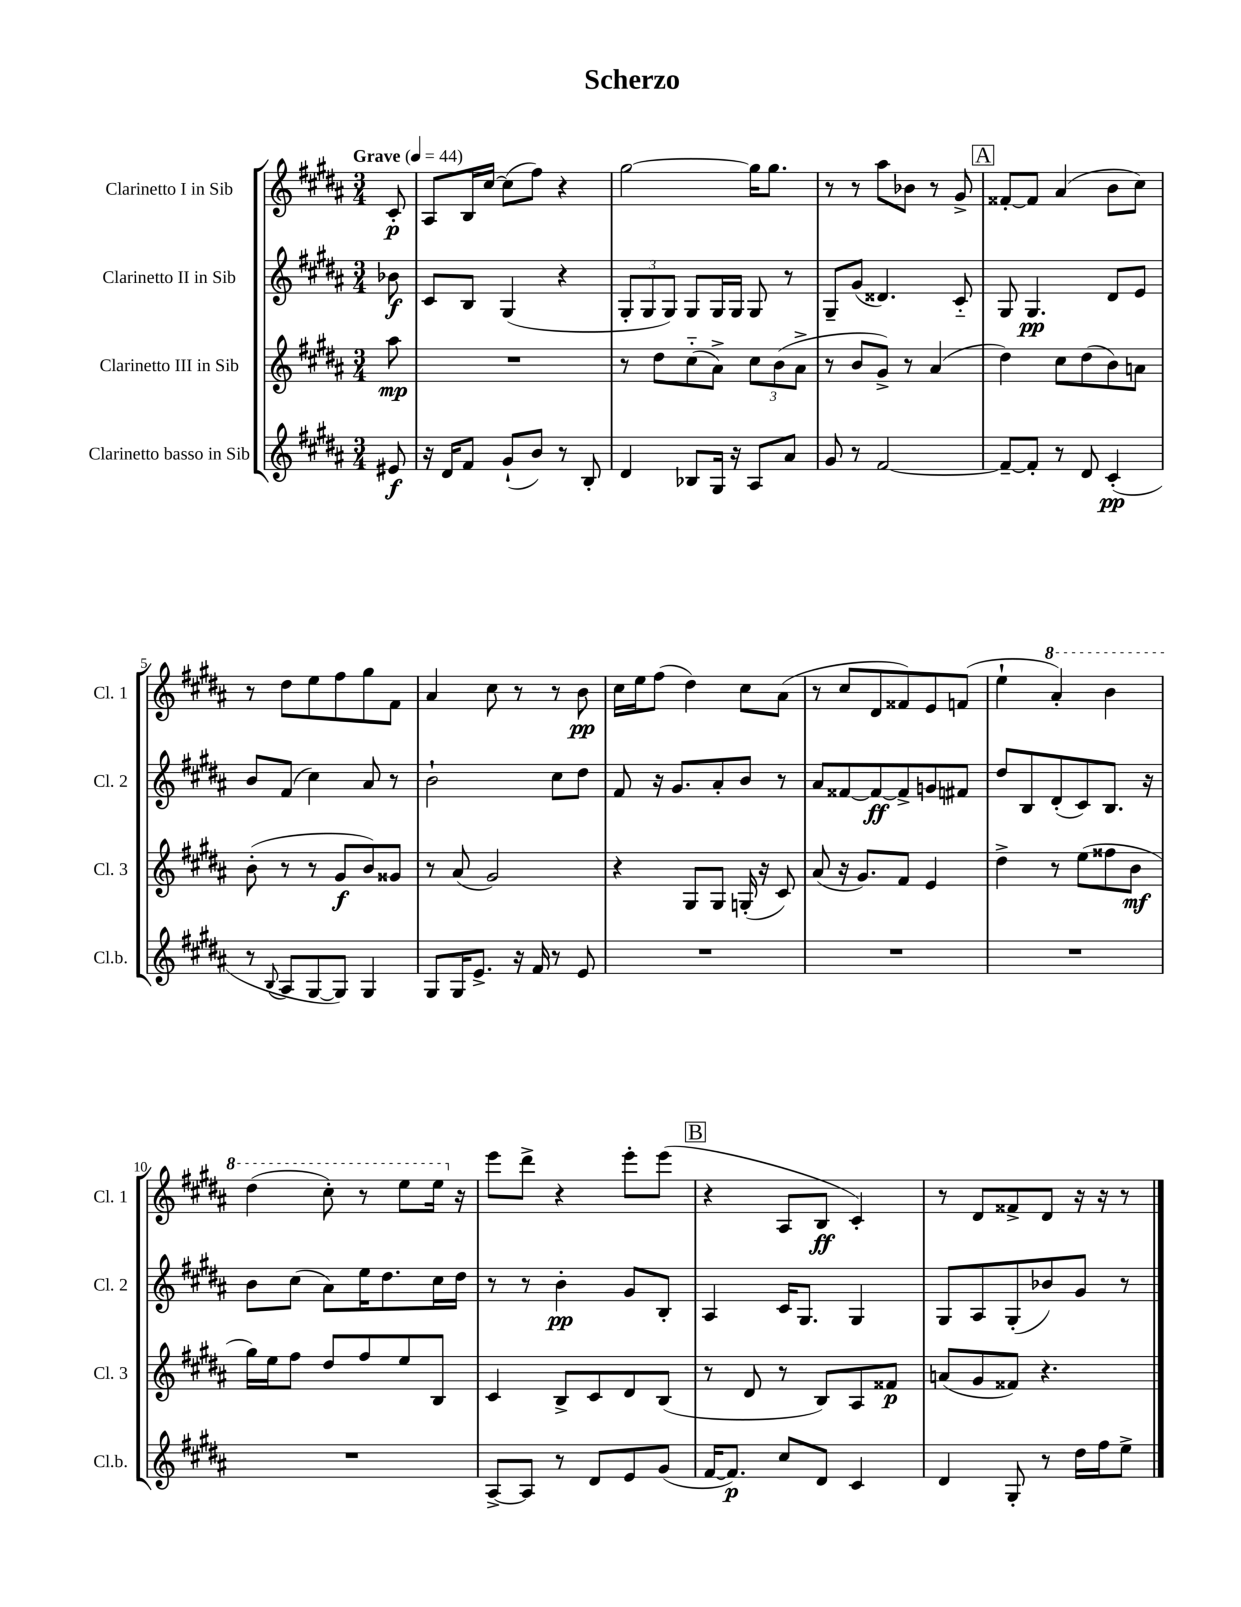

**kern	**kern	**kern	**kern
*staff4	*staff3	*staff2	*staff1
*clefG2	*clefG2	*clefG2	*clefG2
*k[f#c#g#d#a#]	*k[f#c#g#d#a#]	*k[f#c#g#d#a#]	*k[f#c#g#d#a#]
*M3/4	*M3/4	*M3/4	*M3/4
*MM44	*MM44	*MM44	*MM44
8e#	8aa#	8b-	8c#'
=	=	=	=
16r	2.r	8c#	8A#
16d#	.	.	.
8f#	.	8B	16B
.	.	.	[16cc#
(8g#`	.	(4G#	(8cc#]
8b)	.	.	8ff#)
8r	.	4r	4r
8B'	.	.	.
=	=	=	=
4d#	8r	12G#'	[2gg#
.	.	12G#	.
.	8dd#	.	.
.	.	12G#)	.
8B-	(8cc#'~	8G#	.
16G#	8a#^)	16G#	.
16r	.	16G#	.
8A#	12cc#	8G#	16gg#]
.	.	.	8.gg#
.	(12b	.	.
8a#	.	8r	.
.	12a#^	.	.
=	=	=	=
8g#	8r	8G#~	8r
8r	8b	(8g#	8r
[2f#	8g#^)	4.d##)	8aa#
.	8r	.	8b-
.	(4a#	.	8r
.	.	8c#'~	8g#^
=	=	=	=
8f#~_	4dd#)	8G#	[8f##'
8f#']	.	4.G#	8f##]
8r	8cc#	.	(4a#
8d#	(8dd#	.	.
(4c#'	8b)	8d#	8b
.	8a	8e	8cc#)
=	=	=	=
8r	(8b'	8b	8r
8qqB	.	.	.
8A#	8r	(8f#	8dd#
[8G#	8r	4cc#)	8ee
8G#])	8g#	.	8ff#
4G#	8b)	8a#	8gg#
.	8g##	8r	8f#
=	=	=	=
8G#	8r	2b`	4a#
16G#	(8a#	.	.
8.e^	.	.	.
.	2g#)	.	8cc#
16r	.	.	8r
16f#	.	.	.
8r	.	8cc#	8r
8e	.	8dd#	8b
=	=	=	=
2.r	4r	8f#	16cc#
.	.	.	16ee
.	.	16r	(8ff#
.	.	8.g#	.
.	8G#	.	4dd#)
.	8G#	8a#'	.
.	(16G'	8b	8cc#
.	16r	.	.
.	8c#)	8r	(8a#
=	=	=	=
2.r	(8a#	8a#	8r
.	16r	[8f##	8cc#
.	8.g#)	.	.
.	.	8f##_	8d#
.	8f#	8f##^]	8f##)
.	4e	8g	8e
.	.	8f#	(8f
=	=	=	=
2.r	4dd#^	8dd#	4ee`
.	.	8B	.
.	8r	(8d#'	4aa#')
.	(8ee	8c#)	.
.	8ff##	8.B	4bb
.	8b	.	.
.	.	16r	.
=	=	=	=
2.r	16gg#)	8b	(4ddd#
.	16ee	.	.
.	8ff#	(8cc#	.
.	8dd#	8a#)	8ccc#')
.	8ff#	16ee	8r
.	.	8.dd#	.
.	8ee	.	8eee
.	8B	16cc#	16eee
.	.	16dd#	16r
=	=	=	=
[8A#^	4c#	8r	8eee
8A#]	.	8r	8ddd#^
8r	8B^	4b'	4r
8d#	8c#	.	.
8e	8d#	8g#	8eee'
(8g#	(8B	8B'	(8eee
=	=	=	=
[16f#	8r	4A#	4r
8.f#])	.	.	.
.	8d#	.	.
8cc#	8r	16c#	8A#
.	.	8.G#	.
8d#	8B)	.	8B
4c#	8A#	4G#	4c#')
.	8f##	.	.
=	=	=	=
4d#	(8a	8G#	8r
.	8g#	8A#	8d#
8G#'	8f##)	(8G#'	8f##^
8r	4.r	8b-)	8d#
16dd#	.	8g#	16r
16ff#	.	.	16r
8ee^	.	8r	8r
==	==	==	==
*-	*-	*-	*-
